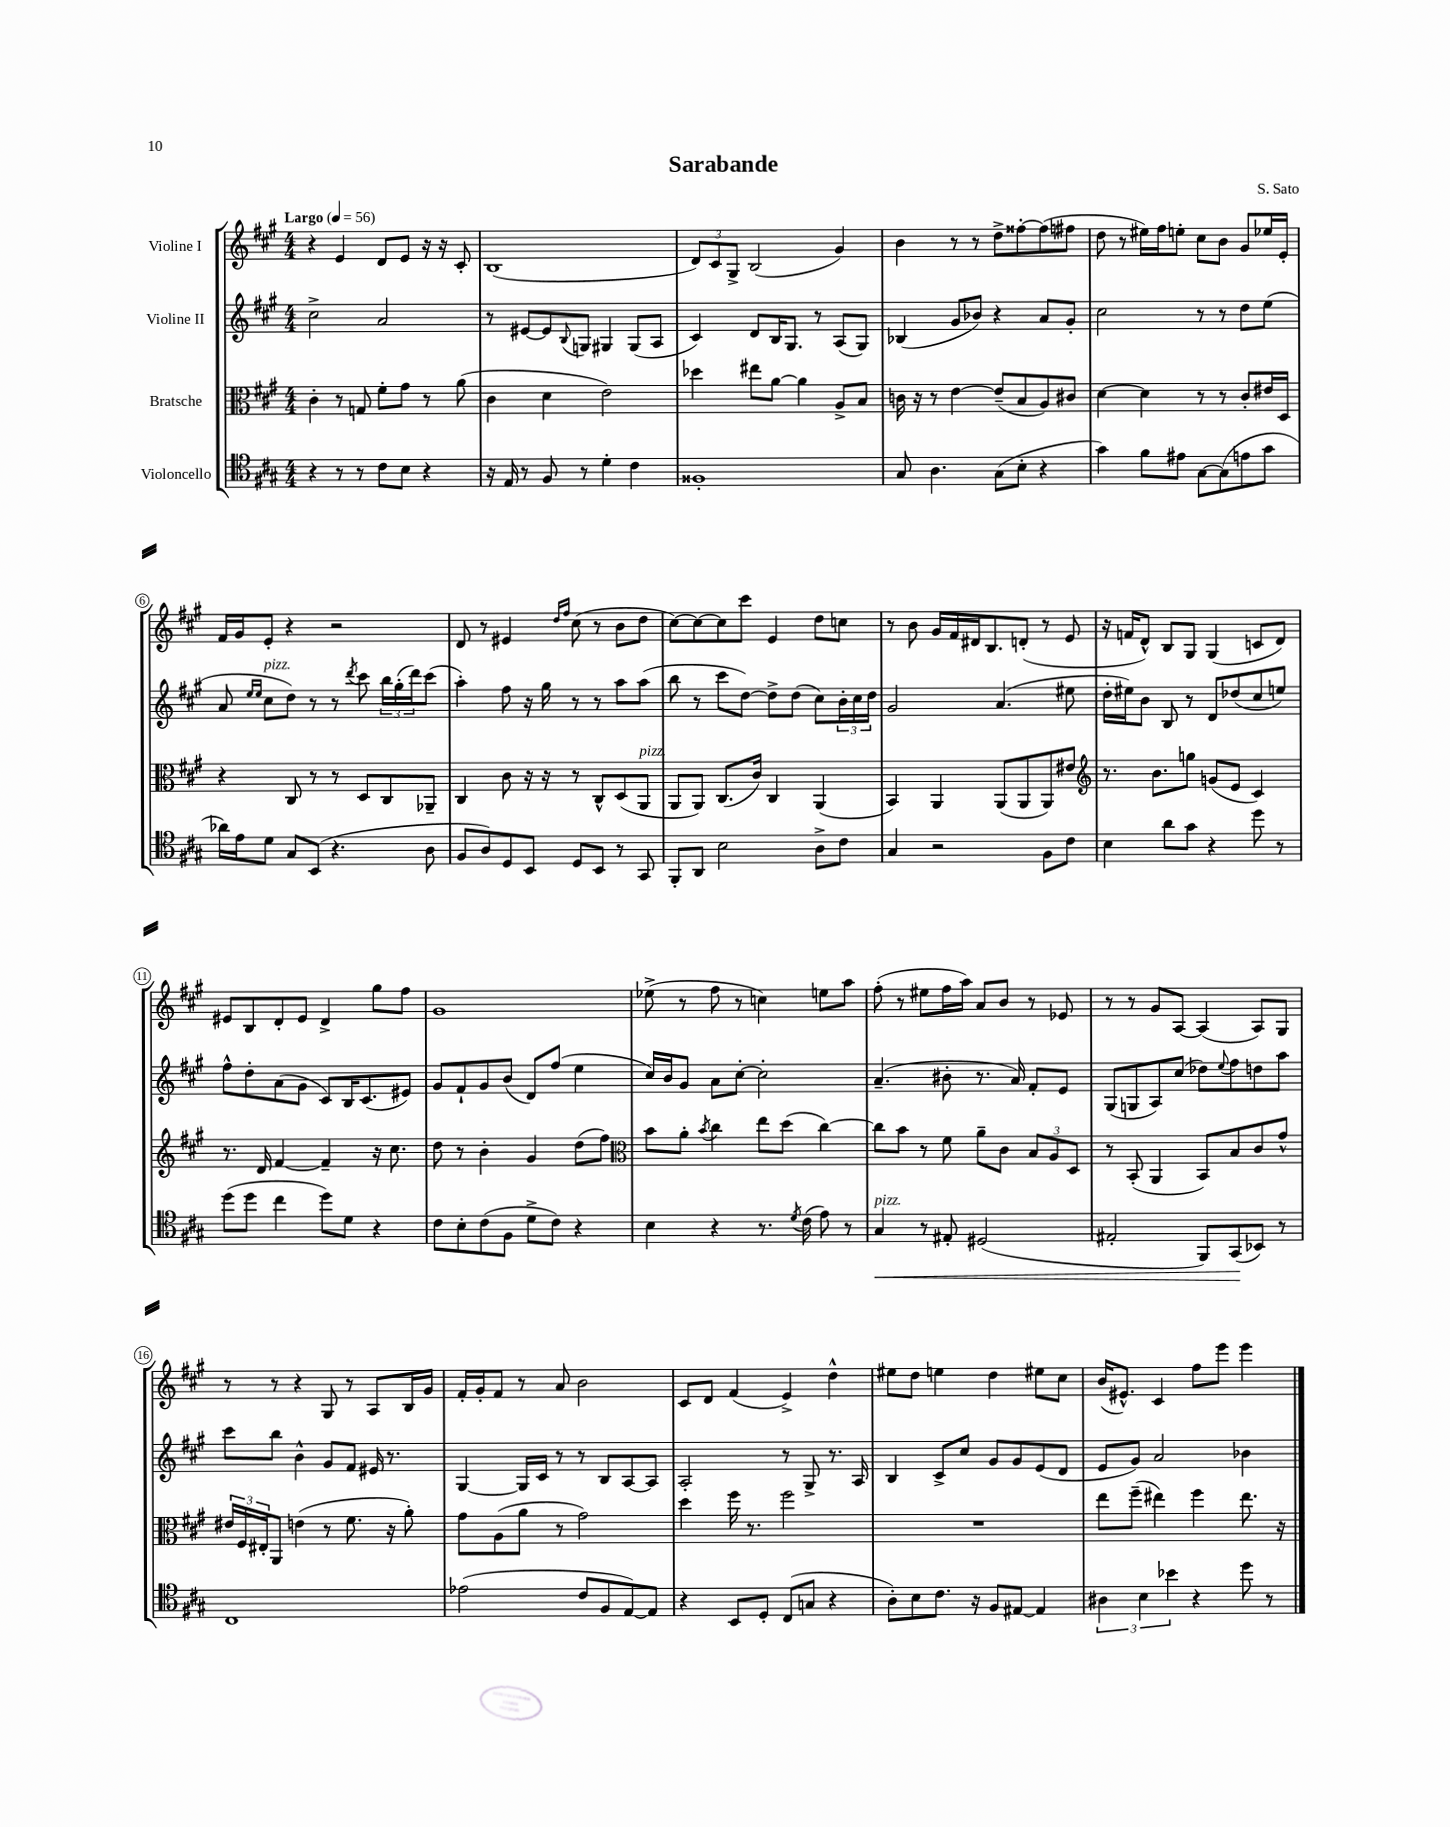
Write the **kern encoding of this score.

**kern	**dynam	**kern	**kern	**kern
*part4	*part4	*part3	*part2	*part1
*staff4	*staff4	*staff3	*staff2	*staff1
*I"Violoncello	*	*I"Bratsche	*I"Violine II	*I"Violine I
*clefC4	*	*clefC3	*clefG2	*clefG2
*k[f#c#g#]	*	*k[f#c#g#]	*k[f#c#g#]	*k[f#c#g#]
*M4/4	*	*M4/4	*M4/4	*M4/4
*MM56	*	*MM56	*MM56	*MM56
=1	=1	=1	=1	=1
!	!	!	!	!LO:TX:a:B:t=Largo
4r	.	4c#'\	2cc#^\	4r
8r	.	8r	.	4e/
8r	.	8Gn/	.	.
8c#\L	.	8f#'\L	2a/	8d/L
8B\J	.	8g#\J	.	8e/J
4r	.	8r	.	16r
.	.	.	.	16r
.	.	(8a\	.	8c#'/
=2	=2	=2	=2	=2
16r	.	4c#\	8r	(1B
16E/	.	.	.	.
8r	.	.	[8e#X/L	.
8F#/	.	4d\	8e#/]	.
.	.	.	8qqB/	.
8r	.	.	8Gn/J	.
4d'\	.	2e\)	4G#X/	.
4c#\	.	.	(8G#/L	.
.	.	.	8A/J	.
=3	=3	=3	=3	=3
1F##X'	.	4dd-X\	4c#/)	12d/L)
.	.	.	.	12c#/
.	.	.	.	12G#^/J
.	.	8ee#X\L	8d/L	(2B/
.	.	[8a\J	16B/K	.
.	.	.	8.G#/J	.
.	.	4a\]	.	.
.	.	.	8r	.
.	.	8A^/L	(8A/L	4g#/)
.	.	8B/J	8G#/J)	.
=4	=4	=4	=4	=4
8G#/	.	16cn\	(4B-X/	4b\
.	.	16r	.	.
4.A\	.	8r	.	.
.	.	[4e\	8g#/L	8r
.	.	.	8b-X/J)	8r
(8G#\L	.	(8e~/L]	4r	8dd^\L
8B'\J	.	8B/	.	[8ff##X'\
4r	.	8A/)	8a/L	(8ff##\]
.	.	8c#X/J	8g#'/J	8ff#X\J
=5	=5	=5	=5	=5
4g#\)	.	[4d\	2cc#\	8dd\
.	.	.	.	8r
8f#\L	.	4d\]	.	16ee#X\LL)
.	.	.	.	16ff#\J
8e#X\J	.	.	.	8een'\J
[8G#\L	.	8r	8r	8cc#\L
(8G#\]	.	8r	8r	8b\J
8en\	.	8c#'/L	8dd\L	8g#/L
8g#\J	.	16e#X/L	(8ee\J	16ee-X/L
.	.	16D/JJ	.	16e'/JJ
!!LO:LB:g=z
=6	=6	=6	=6	=6
16a-X\LL)	.	4r	8a/	16f#/LL
16e\J	.	.	.	16g#/J
.	.	.	16qqee/LL	.
.	.	.	16qqee/JJ	.
!	!	!	!LO:TX:a:i:t=pizz.	!
8d\J	.	.	8cc#\L	8e'/J
8G#/L	.	8C#/	8dd\J)	4r
(8BB/J	.	8r	8r	.
4.r	.	8r	8r	2r
.	.	.	8qddd/	.
.	.	8D/L	8ccc#\	.
.	.	8C#/	24bb\LL	.
.	.	.	(24gg#'\	.
.	.	.	24ddd\J)	.
8A\	.	8AA-X~/J	(8ccc#\J	.
=7	=7	=7	=7	=7
8F#/L	.	4C#/	4aa'\)	8d/
8A/)	.	.	.	8r
8D/	.	8c#\	8ff#\	4e#X/
8BB/J	.	16r	16r	.
.	.	16r	16gg#\	.
.	.	.	.	16qqdd/LL
.	.	.	.	16qqff#/JJ
8D/L	.	8r	8r	(8cc#\
8BB/J	.	8C#^^/L	8r	8r
8r	.	(8D/	8aa\L	8b\L
!	!	!LO:TX:a:i:t=pizz.	!	!
8GG#/	.	8AA/J	(8aa\J	8dd\J
=8	=8	=8	=8	=8
8FF#'/L	.	8AA/L	8bb\	[8cc#\L)
8AA/J	.	8AA/J)	8r	8cc#\_
2B\	.	(8.C#/L	8ccc#\L	8cc#\]
.	.	.	[8dd\J)	8ccc#\J
.	.	16c#/Jk)	.	.
.	.	4C#/	8dd^\L]	4e/
.	.	.	(8dd\J	.
8A^\L	.	(4AA/	8cc#\L)	8dd\L
8c#\J	.	.	24b'\L	8ccn\J
.	.	.	24cc#\	.
.	.	.	24dd\JJ	.
=9	=9	=9	=9	=9
4G#/	.	4BB/)	2g#/	8r
.	.	.	.	8b\
2r	.	4AA/	.	16g#/LL
.	.	.	.	16f#/
.	.	.	.	16d#X/J
.	.	.	.	8.B/
.	.	(8AA/L	(4.a/	.
.	.	8AA/	.	(8dn'/J
8F#\L	.	8AA/)	.	8r
8c#\J	.	8e#X/J	8ee#X\	8e/
=10	=10	=10	=10	=10
*	*	*clefG2	*	*
4B\	.	8.r	16dd'\LL	16r
.	.	.	16ee#X\J)	16fn/KL
.	.	.	8b\J	8d^^/J)
.	.	8.b\L	.	.
8a\L	.	.	8B/	8B/L
8g#\J	.	8ggn\J	8r	8G#/J
4r	.	(8gn/L	8d/L	(4G#/
.	.	8e/J	(8dd-X/	.
8dd\	.	4c#/)	8cc#/	8cn/L
8r	.	.	8een/J)	8d/J)
!!LO:LB:g=z
=11	=11	=11	=11	=11
(8dd\L	.	8.r	8ff#^^\L	8e#X/L
8dd\J	.	.	8dd'\	8B/
.	.	16d/	.	.
4cc#\	.	[4f#/	(8a\	8d'/
.	.	.	8g#\J	8e#/J
8dd\L)	.	4f#~/]	8c#/L)	4d^/
8d\J	.	.	16B/K	.
.	.	.	(8.c#/	.
4r	.	16r	.	8gg#\L
.	.	8.cc#\	.	.
.	.	.	8e#X/J)	8ff#\J
=12	=12	=12	=12	=12
8c#\L	.	8dd\	8g#/L	1g#
8B'\	.	8r	8f#`/	.
(8c#\	.	4b'\	8g#/	.
8F#\J	.	.	(8b/J	.
8d^\L	.	4g#/	8d/L)	.
8c#\J)	.	.	(8ff#/J	.
4r	.	(8dd\L	4ee\	.
.	.	8ff#\J)	.	.
=13	=13	=13	=13	=13
*	*	*clefC3	*	*
4B\	.	8b\L	16cc#/LL)	(8ee-X^\
.	.	.	16b/J	.
.	.	8a'\J	8g#/J	8r
.	.	8qb/	.	.
4r	.	4cc#\	8a\L	8ff#\
.	.	.	[8cc#'\J	8r
8.r	.	8ee\L	2cc#'\]	4ccn\)
.	.	(8dd\J	.	.
8qd/	.	.	.	.
(16c#\	.	.	.	.
8e\)	.	[4cc#\)	.	8een\L
8r	.	.	.	8aa\J
=14	=14	=14	=14	=14
!LO:TX:a:i:t=pizz.	!	!	!	!
!	!LO:HP:b	!	!	!
4G#/	<	8cc#\L]	(4.a~/	(8ff#'\
.	.	8b\J	.	8r
8r	.	8r	.	8ee#X\L
8E#X'/	.	8f#\	8b#X'\	16ff#\L
.	.	.	.	16aa\JJ)
(2D#X/	.	8a~\L	8.r	8a/L
.	.	8c#\J	.	8b/J
.	.	.	16a/)	.
.	.	12B/L	8f#'/L	8r
.	.	12A/	.	.
.	.	.	8e/J	8e-X/
.	.	12D/J	.	.
=15	=15	=15	=15	=15
2E#X'/	.	8r	(8G#/L	8r
.	.	(8BB'/	8Gn/	8r
.	.	4AA/	8A/)	8g#/L
.	.	.	(8cc#/J	[8A/J
8FF#/L)	.	8BB/L)	8dd-X\L)	(4A/]
.	.	.	8qqee/	.
(8GG#/	.	8B/	8ff#\	.
8BB-X/J)	[	8c#/	8ddn\	8A/L)
8r	.	8g#^^/J	8aa\J	8G#/J
!!LO:LB:g=z
=16	=16	=16	=16	=16
1C#	.	24e#X/LL	8ccc#\L	8r
.	.	24F#/	.	.
.	.	24E#X'/J	.	.
.	.	8AA/J	8bb\J	8r
.	.	(4en\	4b^^\	4r
.	.	8r	8g#/L	8G#/
.	.	8.f#\	8f#/J	8r
.	.	.	16e#X/	8A/L
.	.	16r	8.r	.
.	.	8a'\)	.	16B/L
.	.	.	.	16g#/JJ
=17	=17	=17	=17	=17
(2e-X\	.	8g#\L	[4G#/	16f#'/LL
.	.	.	.	16g#'/J
.	.	(8A\	.	8f#/J
.	.	8a\J	16G#/LL]	8r
.	.	.	16c#/JJ	.
.	.	8r	8r	8a/
8c#/L	.	2g#\)	8r	2b\
8F#/	.	.	8B/L	.
[8E/)	.	.	[8A/	.
8E/J]	.	.	8A/J]	.
=18	=18	=18	=18	=18
4r	.	4dd\	2A'/	8c#/L
.	.	.	.	8d/J
8BB/L	.	16ff#\	.	(4f#/
.	.	8.r	.	.
8D'/J	.	.	.	.
(8C#/L	.	2ff#\	8r	4e^/)
8Gn/J	.	.	8G#^/	.
4r	.	.	8.r	4dd^^\
.	.	.	16A/	.
=19	=19	=19	=19	=19
8A'\L)	.	1r	4B/	8ee#X\L
8B\	.	.	.	8dd\J
8.c#\J	.	.	8c#^/L	4een\
.	.	.	8cc#/J	.
16r	.	.	.	.
8F#/L	.	.	8g#/L	4dd\
[8E#X/J	.	.	8g#/	.
4E#/]	.	.	(8e/	8ee#X\L
.	.	.	8d/J	8cc#\J
=20	=20	=20	=20	=20
6A#X\	.	8ee\L	8e/L	(16b/KL
.	.	.	.	8.e#X^^/J)
.	.	(8ff#~\J	8g#/J)	.
6B\	.	.	.	.
.	.	4ee#X\)	2a/	4c#/
6b-X\	.	.	.	.
4r	.	4ff#\	.	8ff#\L
.	.	.	.	8eee\J
8dd\	.	8.ee#\	4b-X\	4eee\
8r	.	.	.	.
.	.	16r	.	.
==	==	==	==	==
*-	*-	*-	*-	*-
